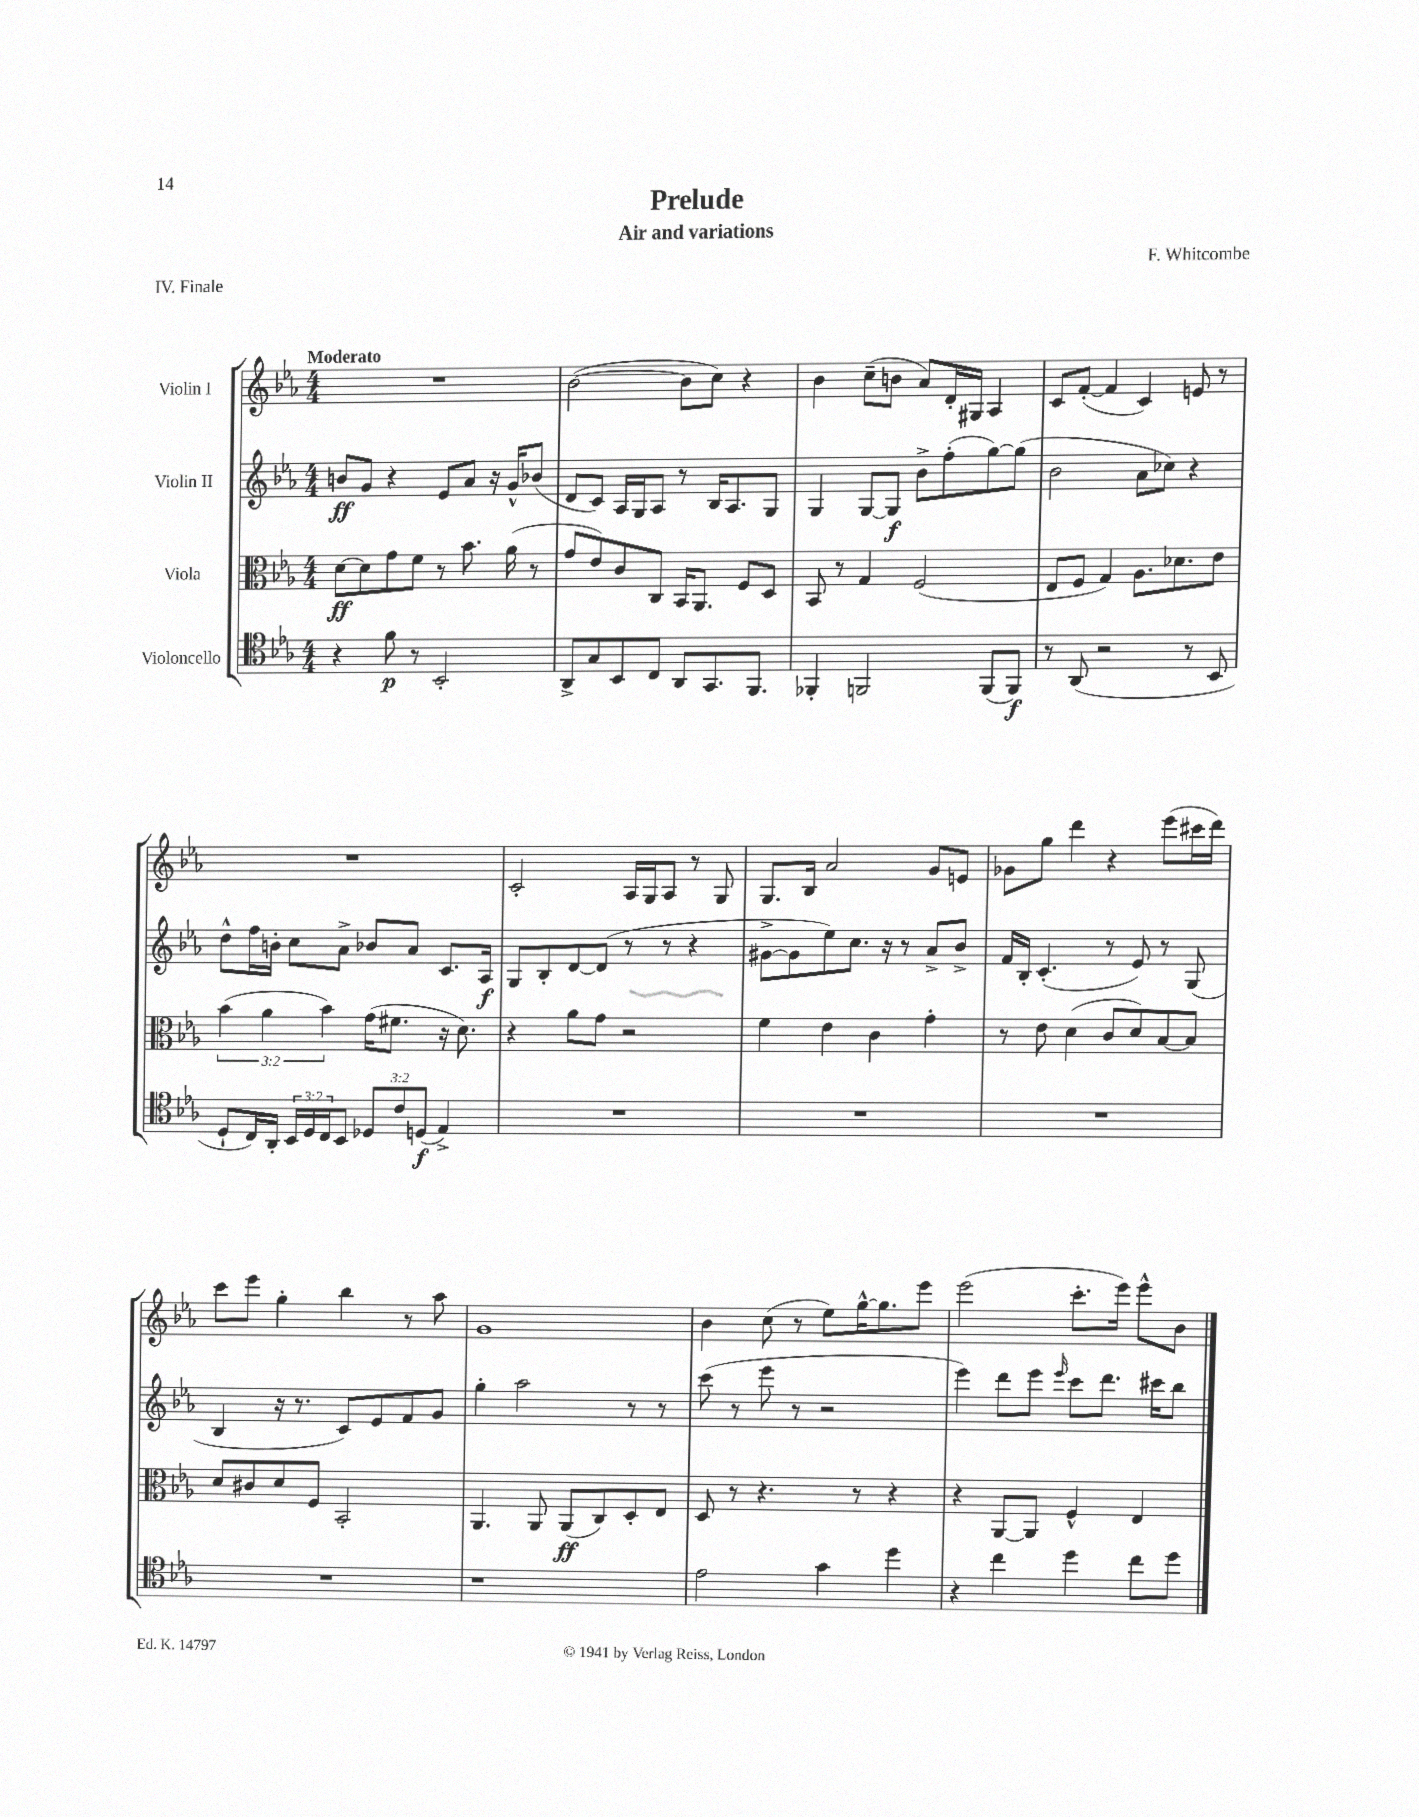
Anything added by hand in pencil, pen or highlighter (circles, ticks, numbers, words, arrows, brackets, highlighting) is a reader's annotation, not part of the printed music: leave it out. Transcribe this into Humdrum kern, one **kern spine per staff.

**kern	**dynam	**kern	**dynam	**kern	**dynam	**kern
*part4	*part4	*part3	*part3	*part2	*part2	*part1
*staff4	*staff4	*staff3	*staff3	*staff2	*staff2	*staff1
*I"Violoncello	*	*I"Viola	*	*I"Violin II	*	*I"Violin I
*clefC4	*	*clefC3	*	*clefG2	*	*clefG2
*k[b-e-a-]	*	*k[b-e-a-]	*	*k[b-e-a-]	*	*k[b-e-a-]
*M4/4	*	*M4/4	*	*M4/4	*	*M4/4
=1	=1	=1	=1	=1	=1	=1
!	!	!	!	!	!	!LO:TX:a:B:t=Moderato
4r	.	[8d\L	ff	8bn/L	ff	1r
.	.	8d\]	.	8g/J	.	.
8f\	p	8g\	.	4r	.	.
8r	.	8f\J	.	.	.	.
2BB-'/	.	8r	.	8e-/L	.	.
.	.	8.b-\	.	8a-/J	.	.
.	.	.	.	16r	.	.
.	.	(16a-\	.	16g^^/KL	.	.
.	.	8r	.	(8b-X/J	.	.
=2	=2	=2	=2	=2	=2	=2
8AA-^/L	.	8g/L	.	8d/L	.	([2b-\
8G/	.	8e-/)	.	8c/J)	.	.
8BB-/	.	8c/	.	16A-/LL	.	.
.	.	.	.	16G/J	.	.
8C/J	.	8C/J	.	8A-/J	.	.
8AA-/L	.	16BB-/KL	.	8r	.	8b-\L]
.	.	8.AA-/J	.	.	.	.
8.GG/	.	.	.	16B-/KL	.	8cc\J)
.	.	.	.	8.A-/	.	.
.	.	8F/L	.	.	.	4r
8.FF/J	.	.	.	.	.	.
.	.	8D/J	.	8G/J	.	.
=3	=3	=3	=3	=3	=3	=3
4FF-X'/	.	8BB-/	.	4G/	.	4b-\
.	.	8r	.	.	.	.
2FFn/	.	4G/	.	[8G/L	.	(8cc~\L
.	.	.	.	8G/J]	f	8bn\J
.	.	(2F/	.	8b-^\L	.	8a-/L)
.	.	.	.	(8ff'\	.	16d'/L
.	.	.	.	.	.	16G#X/JJ
(8FF/L	.	.	.	[8gg\)	.	4A-/
8FF/J)	f	.	.	(8gg\J]	.	.
=4	=4	=4	=4	=4	=4	=4
8r	.	8E-/L	.	2b-\	.	8c/L
(8AA-/	.	8F/J	.	.	.	([8f'/J
2r	.	4G/)	.	.	.	4f/]
.	.	8.A-\L	.	8a-\L	.	4c/)
.	.	.	.	8cc-X\J)	.	.
.	.	8.d-X\	.	.	.	.
8r	.	.	.	4r	.	8en/
8BB-/	.	8e-\J	.	.	.	8r
!!LO:LB:g=z
=5	=5	=5	=5	=5	=5	=5
8D`/L	.	(6b-\	.	8dd^^\L	.	1r
16C/L)	.	.	.	16ff\L	.	.
.	.	6a-\	.	.	.	.
16AA-'/JJ	.	.	.	16bn'\JJ	.	.
24BB-/LL	.	.	.	8cc\L	.	.
24D/	.	.	.	.	.	.
24C/J	.	6b-\)	.	.	.	.
8BB-/J	.	.	.	8a-^\J	.	.
12D-X/L	.	(16g\KL	.	8b-X/L	.	.
.	.	8.f#X\J	.	.	.	.
12c/	.	.	.	.	.	.
.	.	.	.	8a-/J	.	.
(12Dn/J	f	.	.	.	.	.
4E-^/)	.	16r	.	8.c/L	.	.
.	.	8.d\)	.	.	.	.
.	.	.	.	16A-/Jk	f	.
=6	=6	=6	=6	=6	=6	=6
1r	.	4r	.	8G/L	.	2c'/
.	.	.	.	8B-'/	.	.
.	.	8a-\L	.	[8d/	.	.
.	.	8g\J	.	(8d/J]	.	.
.	.	2r	.	8r	.	16A-/LL
.	.	.	.	.	.	16G/J
.	.	.	.	8r	.	8A-/J
.	.	.	.	4r	.	8r
.	.	.	.	.	.	8G/
=7	=7	=7	=7	=7	=7	=7
1r	.	4f\	.	[8g#X^\L	.	8.G/L
.	.	.	.	8g#\]	.	.
.	.	.	.	.	.	16B-/Jk
.	.	4e-\	.	8ee-\)	.	2a-/
.	.	.	.	8.cc\J	.	.
.	.	4c\	.	.	.	.
.	.	.	.	16r	.	.
.	.	.	.	8r	.	.
.	.	4g'\	.	8a-^/L	.	8g/L
.	.	.	.	8b-^/J	.	8en/J
=8	=8	=8	=8	=8	=8	=8
1r	.	8r	.	16f/LL	.	8g-X\L
.	.	.	.	16B-'/JJ	.	.
.	.	8e-\	.	(4.c'/	.	8gg\J
.	.	(4d\	.	.	.	4ddd\
.	.	8c/L	.	8r	.	4r
.	.	8d/)	.	8e-/)	.	.
.	.	[8B-/	.	8r	.	(8eee-\L
.	.	8B-/J]	.	(8G/	.	16ccc#X\L
.	.	.	.	.	.	16ddd\JJ)
!!LO:LB:g=z
=9	=9	=9	=9	=9	=9	=9
1r	.	8d/L	.	4B-/	.	8ccc\L
.	.	8c#X/	.	.	.	8eee-\J
.	.	8d/	.	16r	.	4gg'\
.	.	.	.	8.r	.	.
.	.	8F/J	.	.	.	.
.	.	2BB-'/	.	8c/L)	.	4bb-\
.	.	.	.	8e-/	.	.
.	.	.	.	8f/	.	8r
.	.	.	.	8g/J	.	8aa-\
=10	=10	=10	=10	=10	=10	=10
1r	.	4.AA-/	.	4gg'\	.	1g
.	.	.	.	2aa-\	.	.
.	.	8AA-/	.	.	.	.
.	.	(8AA-/L	ff	.	.	.
.	.	8C/)	.	.	.	.
.	.	8D'/	.	8r	.	.
.	.	8E-/J	.	8r	.	.
=11	=11	=11	=11	=11	=11	=11
2e-\	.	8D/	.	(8ccc\	.	4b-\
.	.	8r	.	8r	.	.
.	.	4.r	.	8eee-\	.	(8cc\
.	.	.	.	8r	.	8r
4g\	.	.	.	2r	.	8ee-\L)
.	.	8r	.	.	.	[16gg^^\K
.	.	.	.	.	.	8.gg\]
4dd\	.	4r	.	.	.	.
.	.	.	.	.	.	8eee-\J
=12	=12	=12	=12	=12	=12	=12
4r	.	4r	.	4eee-\)	.	(2eee-\
4cc\	.	[8AA-/L	.	8ddd\L	.	.
.	.	8AA-/J]	.	8eee-\J	.	.
.	.	.	.	16qqeee-/	.	.
4dd\	.	4F^^/	.	8ccc\L	.	8.ccc'\L
.	.	.	.	8.ddd\J	.	.
.	.	.	.	.	.	16eee-\Jk)
8cc\L	.	4E-/	.	.	.	8eee-^^\L
.	.	.	.	16ccc#X\KL	.	.
8dd\J	.	.	.	8bb-\J	.	8b-\J
==	==	==	==	==	==	==
*-	*-	*-	*-	*-	*-	*-
